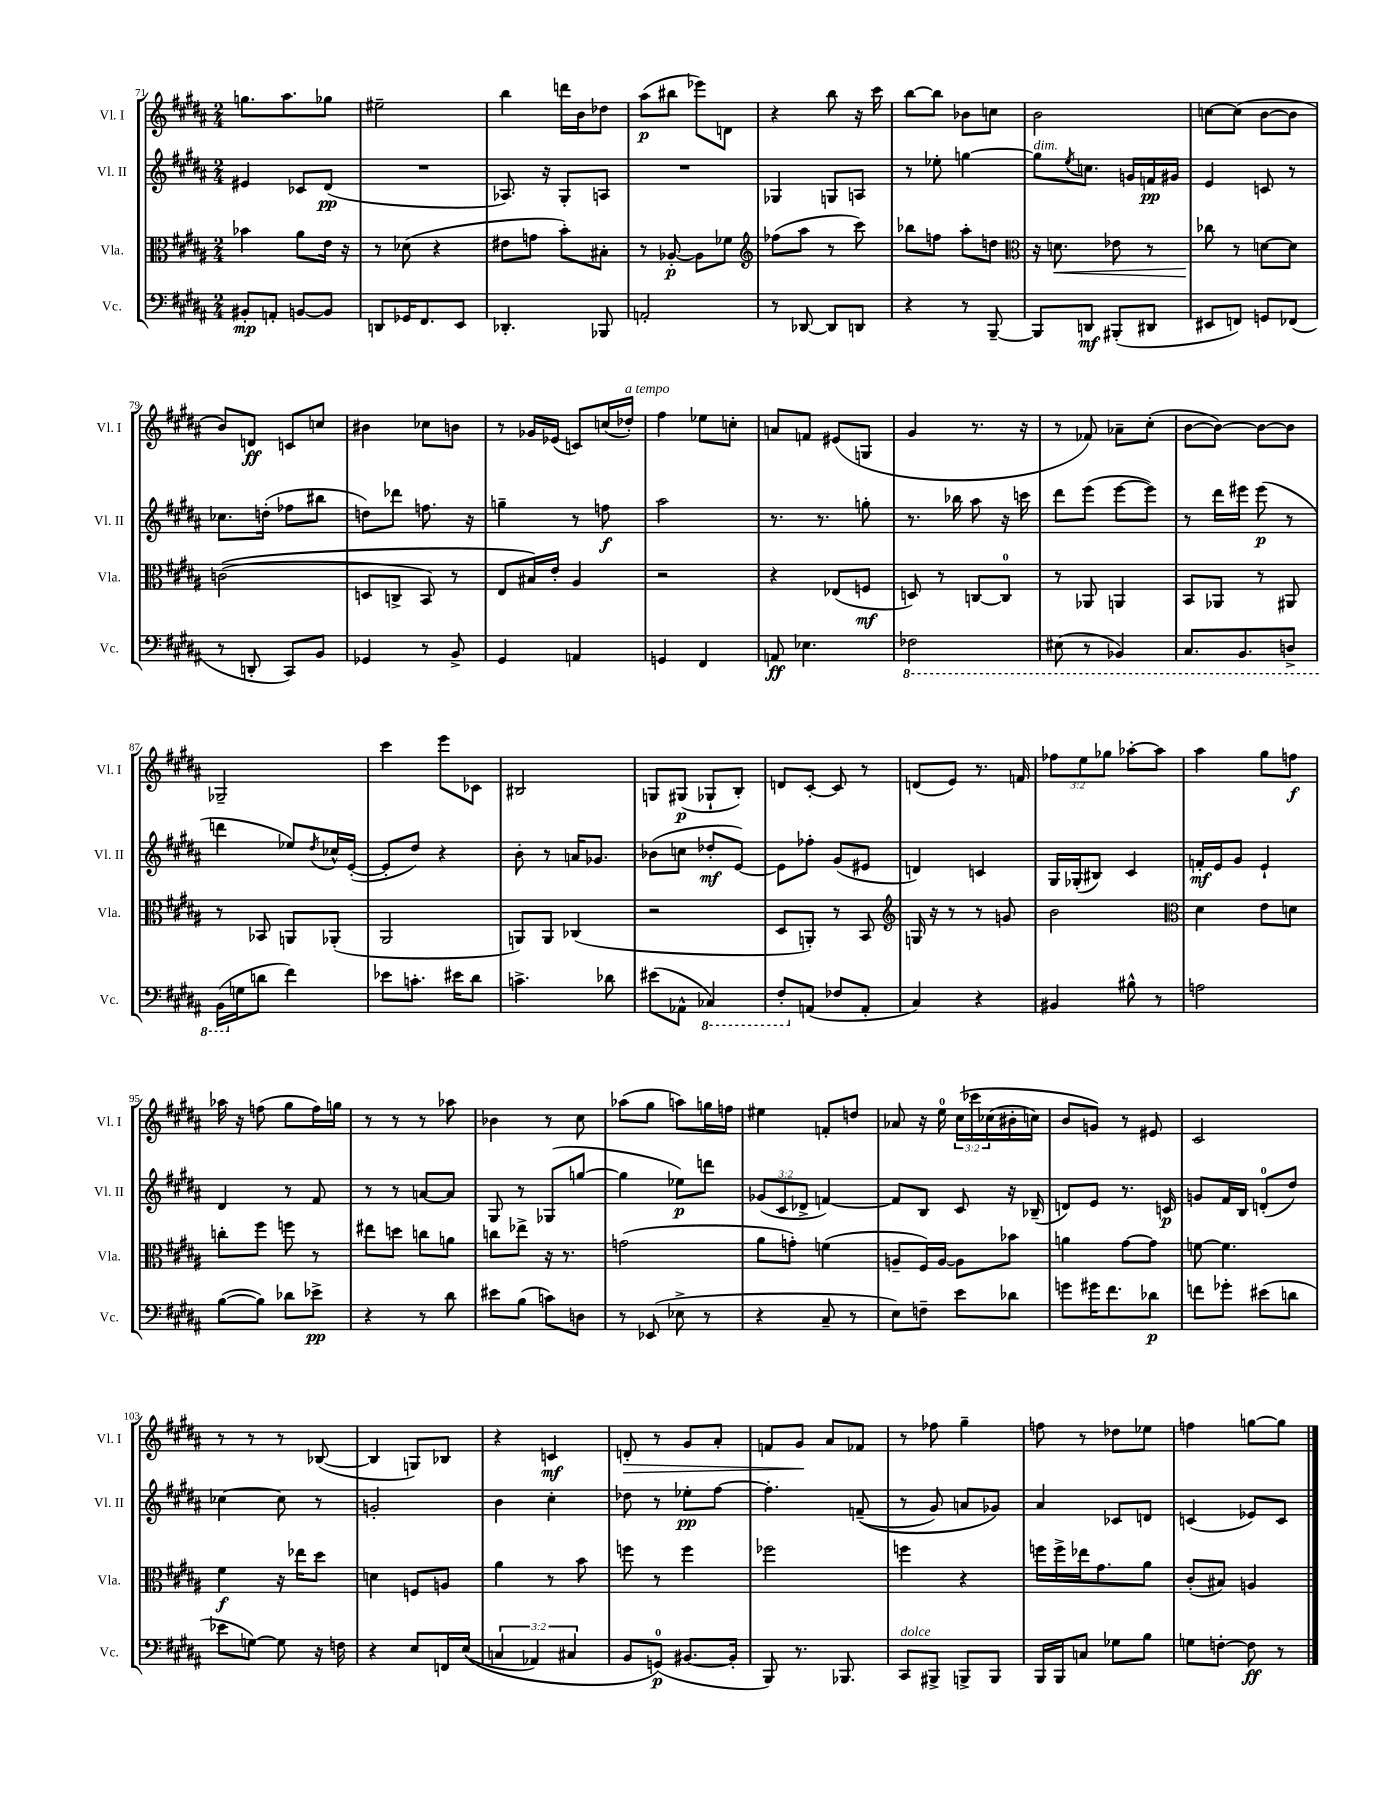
<<
\new StaffGroup <<
\new Staff = "s0" \with { instrumentName = "Vl. I" shortInstrumentName = "Vl. I" } {
    \clef treble \key b \major \numericTimeSignature \time 2/4 \override Staff.TupletNumber.text = #tuplet-number::calc-fraction-text
    g''8. ais''8. ges''8 |
    eis''2-- |
    b''4 d'''16 b'16 des''8 |
    ais''8\p( bis''8 ees'''8) d'8 |
    r4 b''8 r16 cis'''16 |
    b''8~ b''8 bes'8 c''8 |
    b'2 |
    c''8~ c''8( b'8~ b'8 |
    b'8) d'8\ff c'8 c''8 |
    bis'4 ces''8 b'8 |
    r8 ges'16 ees'16( c'8) c''16( des''16-.^\markup { \italic "a tempo" }) |
    fis''4 ees''8 c''8-. |
    a'8 f'8 eis'8( g8 |
    gis'4 r8. r16 |
    r8 fes'8) aes'8-- cis''8-.( |
    b'8~ b'8~) b'8~ b'8 |
    ges2-- |
    cis'''4 e'''8 ces'8 |
    bis2 |
    g8 gis8\p( ges8-! b8-.) |
    d'8 cis'8~-. cis'8 r8 |
    d'8( e'8) r8. f'16 |
    \tuplet 3/2 { fes''8 e''8 ges''8 } aes''8~-. aes''8 |
    ais''4 gis''8 f''8\f |
    aes''16 r16 f''8( gis''8 f''16) g''16 |
    r8 r8 r8 aes''8 |
    bes'4 r8 cis''8 |
    aes''8( gis''8 a''8) g''16 f''16 |
    eis''4 f'8-. d''8 |
    aes'8 r16 e''16-0 \tuplet 3/2 { cis''16\( ces'''16 ces''16( } bis'16-. c''16) |
    b'8 g'8\) r8 eis'8 |
    cis'2 |
    r8 r8 r8 bes8~( |
    bes4 g8) bes8 |
    r4 c'4\mf |
    d'8-.\> r8 gis'8 ais'8-. |
    f'8 gis'8\! ais'8 fes'8 |
    r8 fes''8 gis''4-- |
    f''8 r8 des''8 ees''8 |
    f''4 g''8~ g''8 \bar "|." |
}
\new Staff = "s1" \with { instrumentName = "Vl. II" shortInstrumentName = "Vl. II" } {
    \clef treble \key b \major \numericTimeSignature \time 2/4 \override Staff.TupletNumber.text = #tuplet-number::calc-fraction-text
    eis'4 ces'8 dis'8\pp( |
    R2 |
    aes8.) r16 gis8-. a8 |
    R2 |
    ges4 g8 a8 |
    r8 ees''8-. g''4~ |
    g''8^\markup { \italic "dim." } \acciaccatura { e''8 } c''8. g'16 f'16\pp gis'16 |
    e'4 c'8 r8 |
    ces''8. d''16-.( fes''8 bis''8 |
    d''8) des'''8 f''8. r16 |
    g''4-- r8 f''8\f |
    ais''2 |
    r8. r8. g''8-. |
    r8. bes''16 ais''8 r16 c'''16 |
    dis'''8 e'''8( e'''8~ e'''8) |
    r8 dis'''16 eis'''16 eis'''8\p( r8 |
    d'''4 ees''8) \acciaccatura { dis''8 } ces''16-^ e'16~-.( |
    e'8-. dis''8) r4 |
    b'8-. r8 a'16 ges'8. |
    bes'8( c''8 des''8-.\mf e'8~) |
    e'8 fes''8-. gis'8( eis'8 |
    d'4) c'4 |
    gis16 ges16-.( bis8) cis'4 |
    f'16-.\mf e'16 gis'8 e'4-! |
    dis'4 r8 fis'8 |
    r8 r8 a'8~ a'8 |
    gis8 r8 ges8( g''8~ |
    g''4 ees''8\p) d'''8 |
    \tuplet 3/2 { ges'8( cis'8 des'8-> } f'4~) |
    f'8 b8 cis'8 r16 bes16--( |
    d'8) e'8 r8. c'16\p |
    g'8 fis'16 b16 d'8-0-.( dis''8) |
    ces''4~ ces''8 r8 |
    g'2-. |
    b'4 cis''4-. |
    des''8 r8 ees''8-.\pp fis''8~ |
    fis''4.-. f'8--(\( |
    r8 gis'8) a'8 ges'8\) |
    ais'4 ces'8 d'8 |
    c'4( ees'8) c'8 \bar "|." |
}
\new Staff = "s2" \with { instrumentName = "Vla." shortInstrumentName = "Vla." } {
    \clef alto \key b \major \numericTimeSignature \time 2/4
    bes'4 ais'8 e'16 r16 |
    r8 des'8( r4 |
    eis'8 g'8 b'8-.) bis8-. |
    r8 aes8~-.\p aes8 fes'8 |
    \clef treble fes''8( ais''8 r8 cis'''8) |
    bes''8 f''8 ais''8-. d''8 |
    \clef alto r16 d'8.\< ees'8 r8 |
    ces''8\! r8 d'8~ d'8 |
    c'2(\( |
    d8 c8-> b,8) r8 |
    e8 bis16\) e'16-. ais4 |
    r2 |
    r4 ees8( f8\mf |
    d8) r8 c8~ c8-0 |
    r8 aes,8 a,4 |
    b,8 aes,8 r8 ais,8 |
    r8 bes,8 a,8 aes,8-.( |
    ais,2 |
    a,8) a,8 ces4( |
    r2 |
    dis8 a,8-.) r8 b,8 |
    \clef treble g16 r16 r8 r8 g'8 |
    b'2 |
    \clef alto dis'4 e'8 d'8 |
    c''8-. fis''8 f''8 r8 |
    eis''8 d''8 c''8 a'8 |
    c''8 ees''8-> r16 r8. |
    g'2( |
    ais'8 g'8-.) f'4( |
    a8-- fis16) a16~ a8 bes'8 |
    a'4 gis'8~ gis'8 |
    f'8~ f'4. |
    fis'4\f r16 ees''16 dis''8 |
    d'4 f8 a8 |
    ais'4 r8 b'8 |
    f''8 r8 f''4 |
    fes''2 |
    f''4 r4 |
    f''16 f''16-> ees''16 gis'8. ais'8 |
    cis'8-.( bis8) a4 \bar "|." |
}
\new Staff = "s3" \with { instrumentName = "Vc." shortInstrumentName = "Vc." } {
    \clef bass \key b \major \numericTimeSignature \time 2/4 \override Staff.TupletNumber.text = #tuplet-number::calc-fraction-text
    bis,8-.\mp a,8-. b,8~ b,8 |
    d,8 ges,16 fis,8. e,8 |
    des,4.-. bes,,8 |
    a,2-. |
    r8 des,8~ des,8 d,8 |
    r4 r8 b,,8~-- |
    b,,8 d,8\mf bis,,8-.( dis,8 |
    eis,8 f,8) g,8 fes,8( |
    r8 d,8-. cis,8) b,8 |
    ges,4 r8 b,8-> |
    gis,4 a,4 |
    g,4 fis,4 |
    a,8\ff ees4. |
    \ottava #-1 fes,2 |
    eis,8( r8 bes,,4) |
    cis,8. b,,8. d,8-> |
    b,,16( \ottava #0 g16 d'8 fis'4) |
    ees'8 c'8.-. eis'16 dis'8 |
    c'4.-> des'8 |
    eis'8( aes,8-^ \ottava #-1 ces,4) |
    fis,8-. \ottava #0 a,8( fes8 a,8-. |
    cis4) r4 |
    bis,4 bis8-^ r8 |
    a2 |
    b8~( b8) des'8 ees'8->\pp |
    r4 r8 dis'8 |
    eis'8 b8( c'8) d8 |
    r8 ees,8( ees8-> r8 |
    r4 cis8-- r8 |
    e8) f8-- e'8 des'8 |
    g'8 gis'16 fis'8. des'8\p |
    f'8 ges'8-. eis'8( d'8 |
    ees'8 g8~) g8 r16 f16 |
    r4 e8 f,16 e16(\( |
    \tuplet 3/2 { c4 aes,4) cis4 } |
    b,8 g,8-0\p(\) bis,8.~ bis,16-. |
    b,,8) r8. bes,,8. |
    cis,8^\markup { \italic "dolce" } bis,,8-> b,,8-> b,,8 |
    b,,16 b,,16 c8 ges8 b8 |
    g8 f8~-. f8\ff r8 \bar "|." |
}
>>
>>
\layout { \context { \Score currentBarNumber = #71 } }
